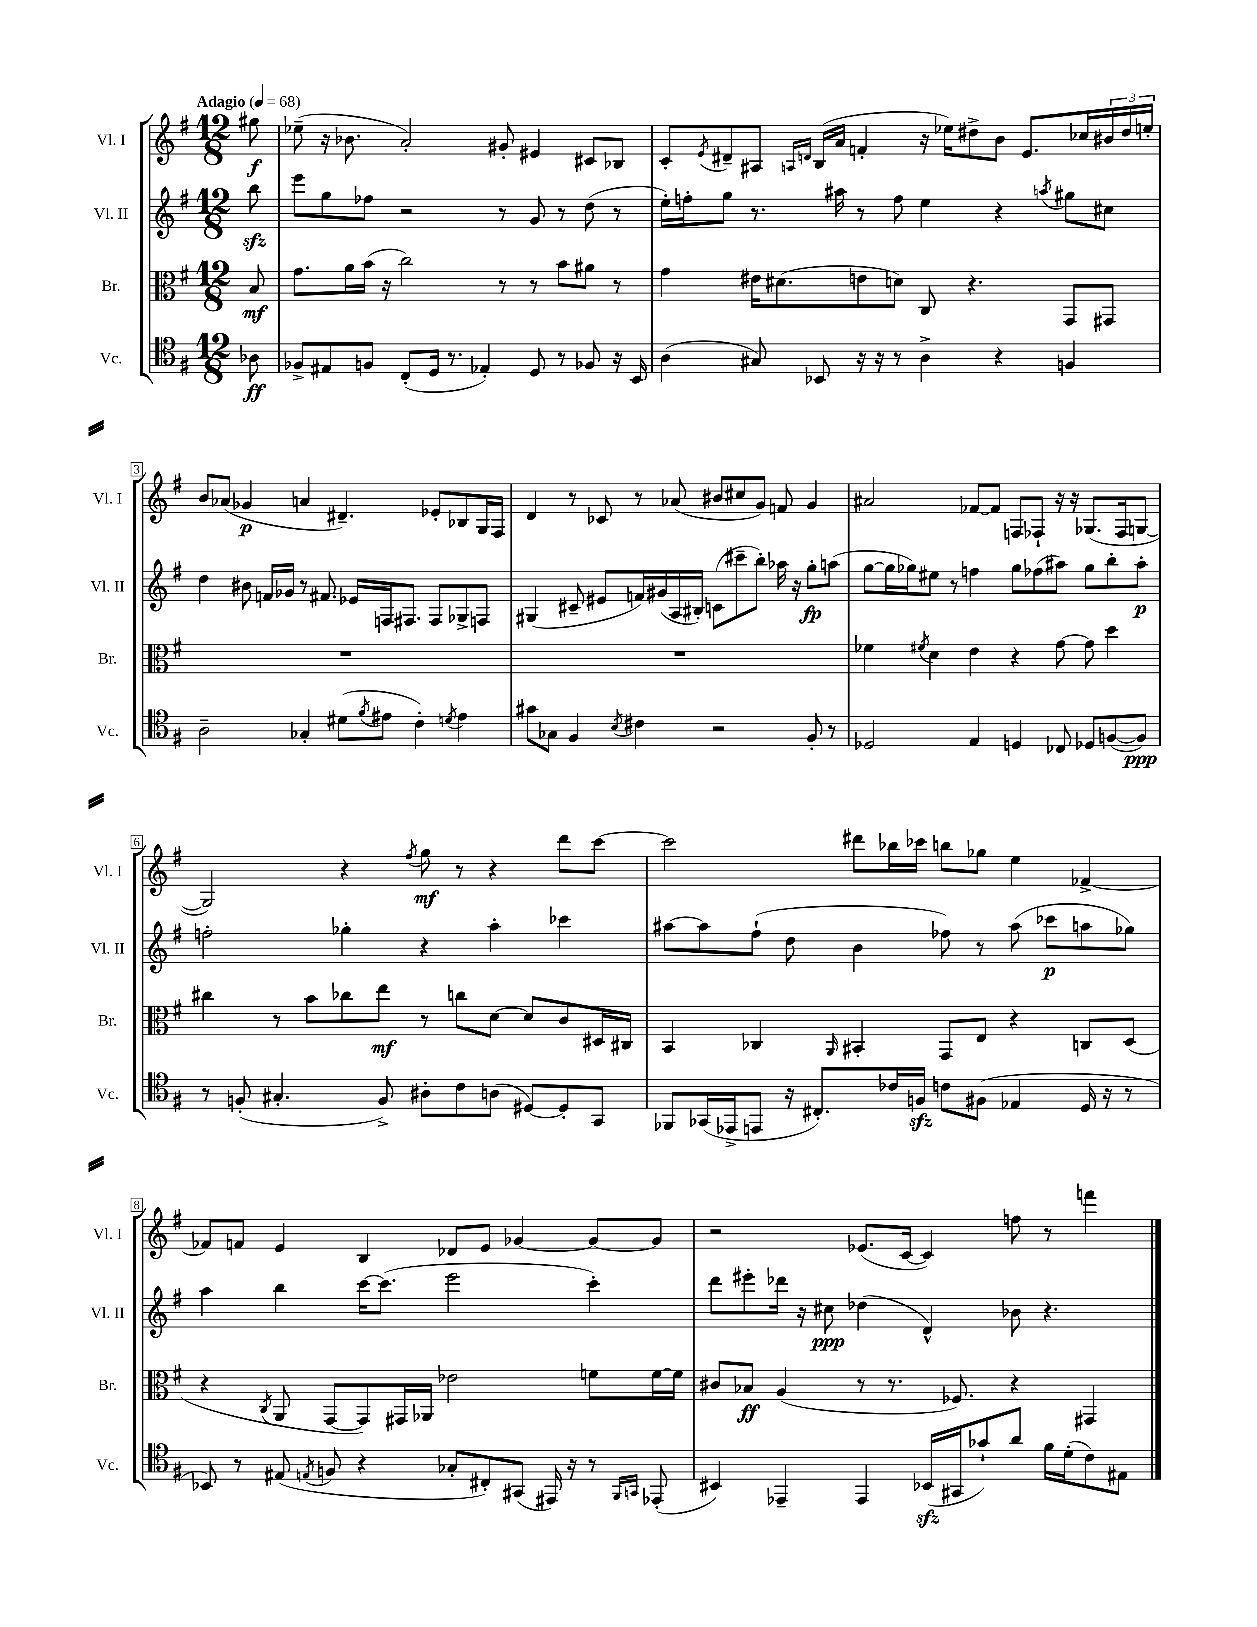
<<
\new StaffGroup <<
\new Staff = "s0" \with { instrumentName = "Vl. I" shortInstrumentName = "Vl. I" } {
    \clef treble \key g \major \numericTimeSignature \time 12/8 \partial 8 \tempo "Adagio" 4 = 68
    gis''8\f |
    ees''8--( r16 bes'8. a'2-.) gis'8-. eis'4 cis'8 bes8 |
    c'8-. \acciaccatura { e'8 } dis'8-- ais8 \grace { a16 d'16 } b16( a'16 f'4-. r16 ees''16) dis''8-> b'8 e'8. ces''16 \tuplet 3/2 { bis'16 dis''16 e''16-. } |
    b'8 aes'8( ges'4\p a'4 dis'4.--) ees'8-. bes8 g16 fis16 |
    d'4 r8 ces'8 r8 aes'8( bis'8 cis''8 g'8) f'8 g'4 |
    ais'2 fes'8~ fes'8 f8 fes8-! r16 r16 ges8.( fes16 g8~ |
    g2) r4 \acciaccatura { fis''8 } g''8\mf r8 r4 d'''8 c'''8~ |
    c'''2 dis'''8 bes''16 ces'''16 b''8 ges''8 e''4 fes'4~-> |
    fes'8 f'8 e'4 b4 des'8 e'8 ges'4~ ges'8~ ges'8 |
    r2 ees'8.( c'16~ c'4) f''8 r8 f'''4 \bar "|." |
}
\new Staff = "s1" \with { instrumentName = "Vl. II" shortInstrumentName = "Vl. II" } {
    \clef treble \key g \major \numericTimeSignature \time 12/8 \partial 8
    b''8\sfz |
    e'''8 g''8 fes''8 r2 r8 g'8 r8 d''8( r8 |
    e''16-.) f''16-. g''8 r8. ais''16 r8 f''8 e''4 r4 \acciaccatura { a''8 } gis''8 cis''8 |
    d''4 bis'8 f'16 ges'16 r8 fis'8. ees'16 f16 fis8. fis8 ges8-> f8 |
    gis4( cis'8-- eis'8 f'16) gis'16( a16 bis16-.) c'8( cis'''8-- b''8-.) aes''16 r16 g''8-.\fp a''8( |
    g''8~ g''16 ges''16) eis''8 r8 f''4 ges''8 fes''8( ais''8) ges''8 b''8-. ais''8-.\p |
    f''2-. ges''4-. r4 a''4-. ces'''4 |
    ais''8~ ais''8 fis''8-!( d''8 b'4 fes''8) r8 ais''8( ces'''8\p a''8 ges''8) |
    a''4 b''4 c'''16~ c'''8.( e'''2 c'''4-.) |
    d'''8 eis'''8-. des'''16 r16 cis''8\ppp des''4( d'4-^) bes'8 r4. \bar "|." |
}
\new Staff = "s2" \with { instrumentName = "Br." shortInstrumentName = "Br." } {
    \clef alto \key g \major \numericTimeSignature \time 12/8 \partial 8
    b8\mf |
    g'8. a'16 b'16( r16 c''2) r8 r8 b'8 ais'8 r8 |
    g'4 eis'16 dis'8.( e'8 d'8) c8 r4. g,8 gis,8 |
    R1. |
    R1. |
    fes'4 \acciaccatura { fis'8 } d'4 e'4 r4 g'8~ g'8 d''4 |
    cis''4 r8 b'8 ces''8 e''8\mf r8 c''8 d'8~ d'8 c'8 dis16 cis16 |
    b,4 ces4 \grace { a,16 } bis,4-. g,8 e8 r4 c8 d8( |
    r4 \acciaccatura { c8 } a,8 g,8~ g,8) gis,16 aes,16 ees'2 f'8 f'16~ f'16 |
    cis'8 bes8\ff a4( r8 r8. fes8.) r4 gis,4 \bar "|." |
}
\new Staff = "s3" \with { instrumentName = "Vc." shortInstrumentName = "Vc." } {
    \clef tenor \key g \major \numericTimeSignature \time 12/8 \partial 8
    aes8\ff |
    fes8-> eis8 f8 c8-.( d16 r8. ees4-.) d8 r8 fes8 r16 b,16 |
    a4( gis8) bes,8 r16 r16 r8 a4-> r4 f4 |
    a2-- ges4-. dis'8( \acciaccatura { fis'8 } eis'8 c'4-.) \acciaccatura { d'8 } eis'4 |
    gis'8 ges8 fis4 \acciaccatura { b8 } cis'4 r2 fis8-. r8 |
    des2 e4 d4 ces8 des8 f8~( f8\ppp) |
    r8 f8-.( gis4.-. f8->) ais8-. c'8 a8( dis8~) dis8-. g,8 |
    fes,8 ges,16( ees,16-> e,8 r16 cis8.-.) ces'16 f16\sfz c'8 fis8( ees4 d16 r16 r8 |
    bes,8) r8 eis8( \acciaccatura { e8 } f8 r4 ges8-. cis8-.) gis,8( eis,16) r16 r8 \grace { fis,16 g,16 } ees,8-.( |
    bis,4) ees,4-- ees,4 bes,16\sfz( gis,16 ges'8-!) a'8 fis'16 d'16-.( c'8) eis8 \bar "|." |
}
>>
>>
\layout { \context { \Score \override BarNumber.stencil = #(make-stencil-boxer 0.1 0.3 ly:text-interface::print) } }
